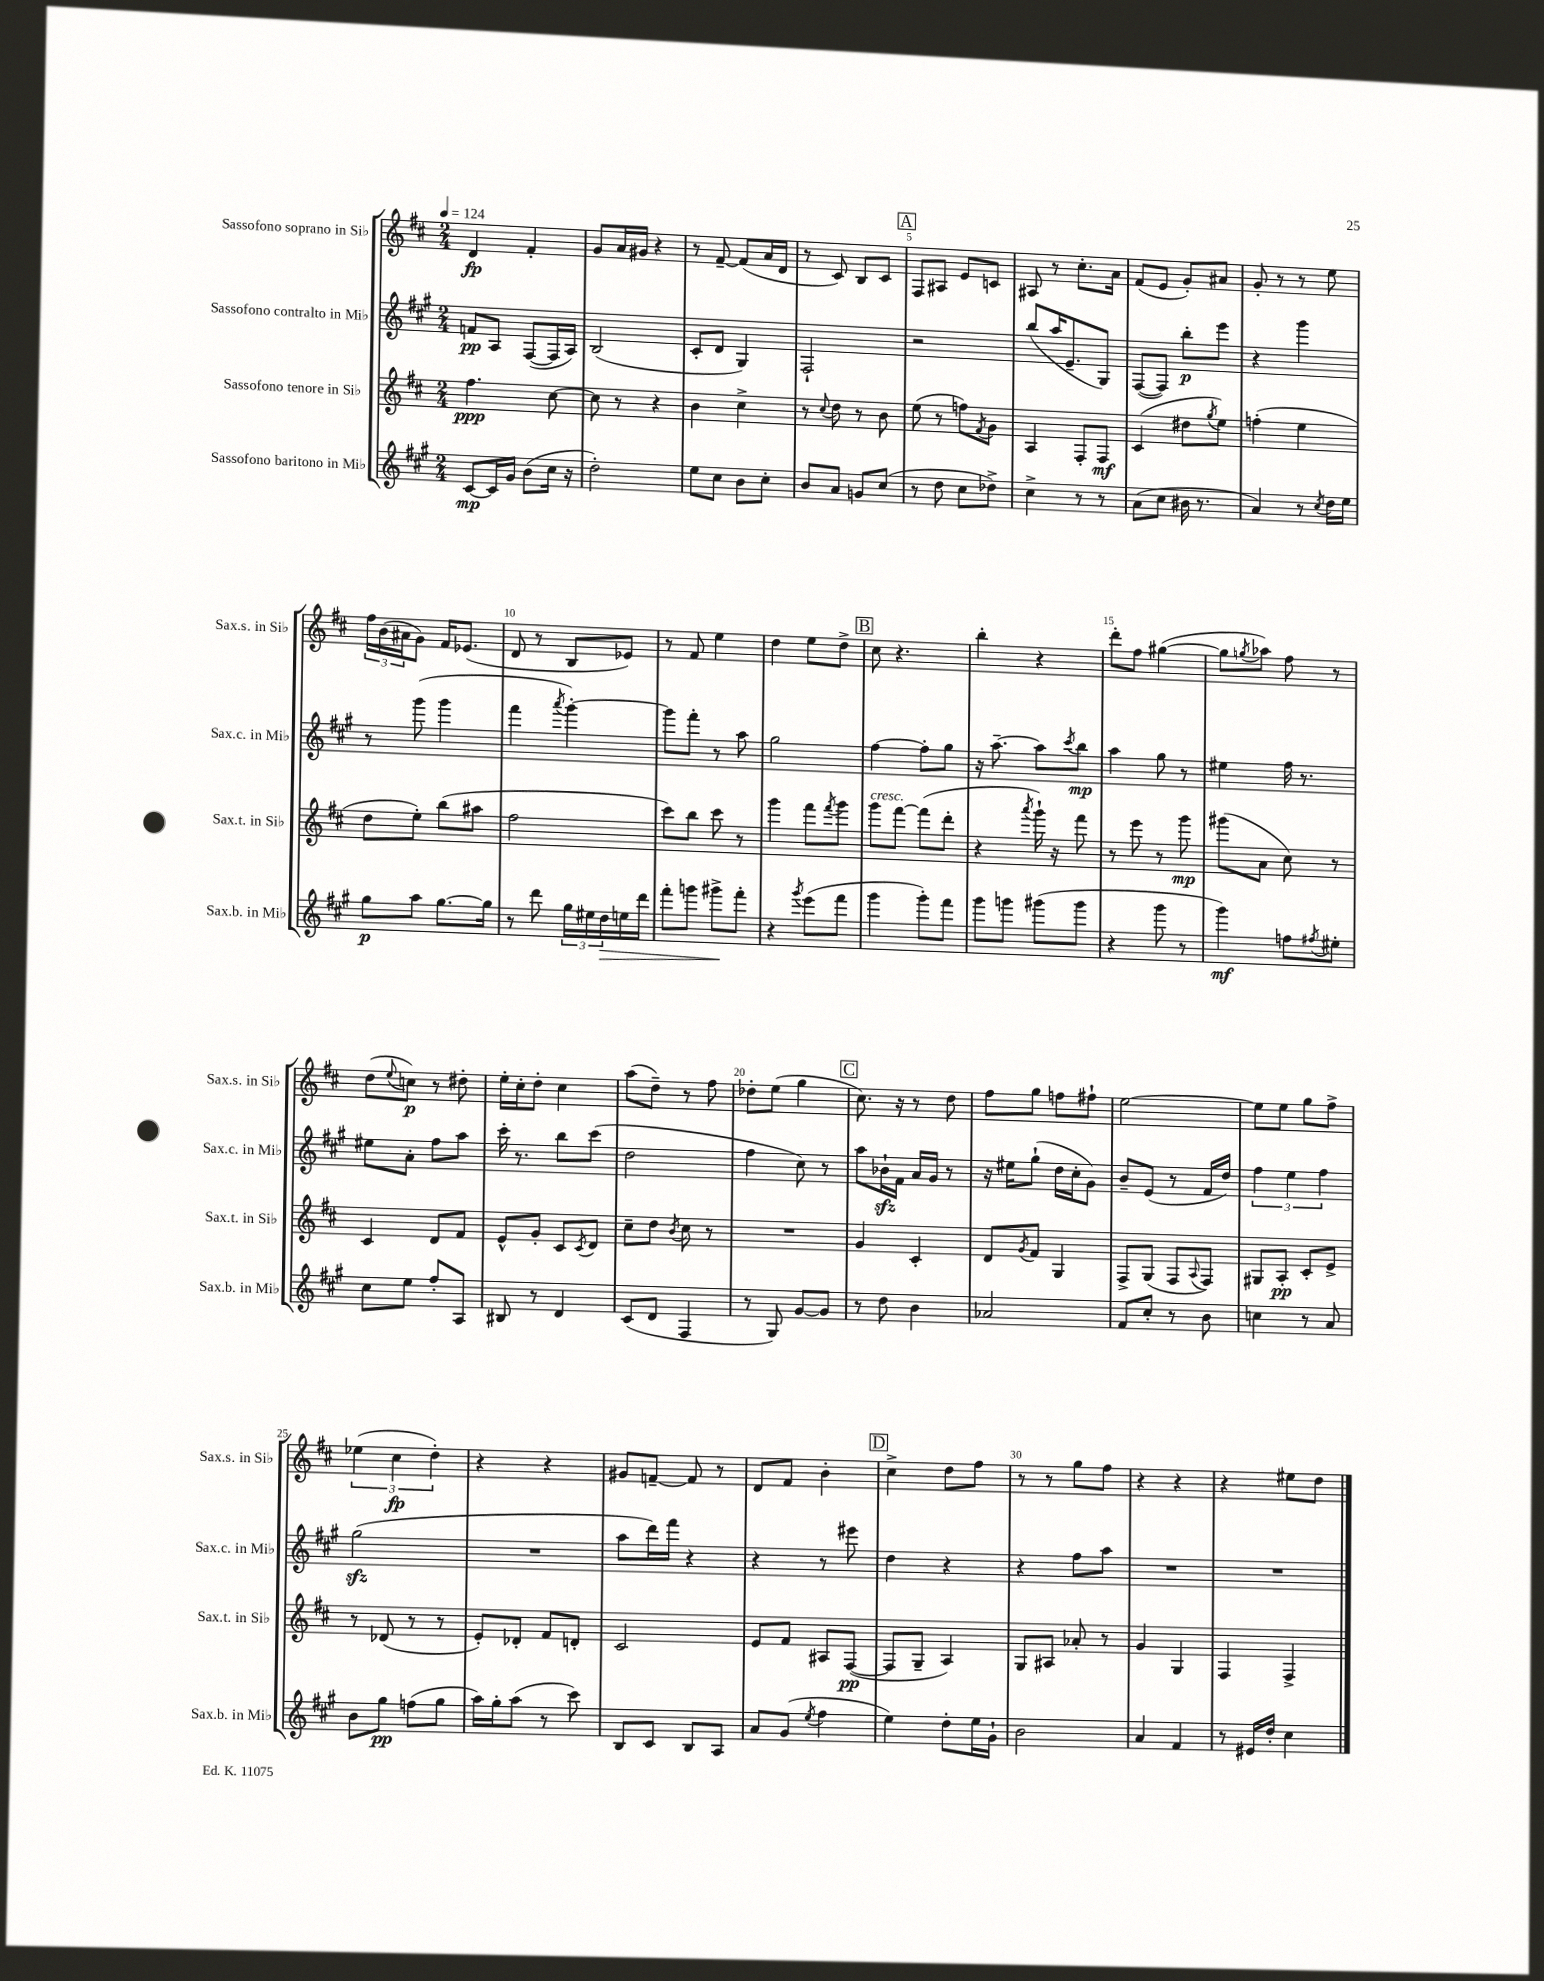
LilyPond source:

<<
\new StaffGroup <<
\new Staff = "s0" \with { instrumentName = "Sassofono soprano in Sib" shortInstrumentName = "Sax.s. in Sib" } {
    \clef treble \key d \major \numericTimeSignature \time 2/4 \tempo 4 = 124
    d'4\fp fis'4-. |
    g'8 a'16 gis'16 r4 |
    r8 fis'8~-- fis'8( a'16 d'16 |
    r8 cis'8) b8 cis'8 |
    \mark \markup { \box "A" } fis8 ais8 e'8 c'8 |
    ais8 r8 cis''8.-. a'16 |
    fis'8( e'8 g'8-.) ais'8 |
    g'8-. r8 r8 e''8 |
    \tuplet 3/2 { fis''16 b'16( ais'16 } g'8) fis'16 ees'8.( |
    d'8 r8 b8 ees'8) |
    r8 fis'8 e''4 |
    d''4 e''8 d''8-> |
    \mark \markup { \box "B" } cis''8 r4. |
    b''4-. r4 |
    d'''8-. fis''8 gis''4~( |
    gis''8 \acciaccatura { g''8 } aes''8) fis''8 r8 |
    d''8( \appoggiatura { e''8 } c''8\p) r8 dis''8-. |
    e''16-. cis''16-. d''8-. cis''4 |
    a''8( d''8--) r8 fis''8 |
    des''8-. e''8( g''4 |
    \mark \markup { \box "C" } cis''8.) r16 r8 d''8 |
    fis''8 g''8 f''8 fis''8-! |
    e''2~ |
    e''8 e''8 g''8 fis''8-> |
    \tuplet 3/2 { ees''4( cis''4\fp d''4-.) } |
    r4 r4 |
    gis'8 f'8~-- f'8 r8 |
    d'8 fis'8 b'4-. |
    \mark \markup { \box "D" } cis''4-> d''8 fis''8 |
    r8 r8 g''8 fis''8 |
    r4 r4 |
    r4 eis''8 d''8 \bar "|." |
}
\new Staff = "s1" \with { instrumentName = "Sassofono contralto in Mib" shortInstrumentName = "Sax.c. in Mib" } {
    \clef treble \key a \major \numericTimeSignature \time 2/4
    f'8\pp a8 fis8~( fis16 a16) |
    b2( |
    cis'8-. d'8 gis4) |
    fis2-! |
    \mark \markup { \box "A" } r2 |
    b''8( a''16 e'8.-- gis8) |
    fis8~( fis8) b''8-.\p e'''8 |
    r4 gis'''4 |
    r8 gis'''8( gis'''4 |
    fis'''4 \acciaccatura { a'''8 } gis'''4~-.) |
    gis'''8 fis'''8-. r8 a''8 |
    gis''2 |
    \mark \markup { \box "B" } fis''4~ fis''8-. gis''8 |
    r16 a''8.~-- a''8 \acciaccatura { cis'''8 } b''8\mp |
    a''4 gis''8 r8 |
    eis''4 fis''16 r8. |
    eis''8 a'8-. fis''8 a''8 |
    cis'''16-. r8. b''8 cis'''8( |
    d''2 |
    fis''4 cis''8) r8 |
    \mark \markup { \box "C" } a''8 bes'16-!\sfz fis'16 a'16 gis'16 r8 |
    r16 eis''16 gis''8-!( d''16 cis''16-. gis'8) |
    b'8-- e'8( r8 fis'16 d''16) |
    \tuplet 3/2 { fis''4 e''4 fis''4 } |
    gis''2\sfz( |
    R2 |
    a''8 d'''16) fis'''16 r4 |
    r4 r8 eis'''8 |
    \mark \markup { \box "D" } d''4 r4 |
    r4 fis''8 a''8 |
    R2 |
    R2 \bar "|." |
}
\new Staff = "s2" \with { instrumentName = "Sassofono tenore in Sib" shortInstrumentName = "Sax.t. in Sib" } {
    \clef treble \key d \major \numericTimeSignature \time 2/4
    fis''4.\ppp cis''8~ |
    cis''8 r8 r4 |
    b'4 cis''4-> |
    r8 \appoggiatura { cis''8 } d''8 r8 b'8 |
    \mark \markup { \box "A" } e''8( r8 f''8) \acciaccatura { fis'8 } g'8 |
    a4 fis8-. fis8\mf |
    cis'4( dis''8 \acciaccatura { g''8 } e''8) |
    f''4-.( e''4 |
    d''8 e''8-.) b''8( ais''8 |
    fis''2 |
    cis'''8) b''8 cis'''8 r8 |
    g'''4 fis'''8 \acciaccatura { fis'''8 } g'''8 |
    \mark \markup { \box "B" } g'''8^\markup { \italic "cresc." } fis'''8~ fis'''8( d'''8-. |
    r4 \acciaccatura { a'''8 } g'''16-!) r16 fis'''8 |
    r8 e'''8 r8 g'''8\mp |
    gis'''8( a'8 cis''8) r8 |
    cis'4 d'8 fis'8 |
    e'8-^ g'8-. cis'8 \acciaccatura { cis'8 } d'8 |
    cis''8-- d''8 \acciaccatura { b'8 } cis''8 r8 |
    R2 |
    \mark \markup { \box "C" } g'4 cis'4-. |
    d'8 \acciaccatura { g'8 } fis'8 g4 |
    fis8-> g8( fis8 \appoggiatura { a8 } fis8) |
    gis8 a8-.\pp cis'8-. e'8-> |
    r8 des'8( r8 r8 |
    e'8-.) des'8-. fis'8 d'8-. |
    cis'2 |
    e'8 fis'8 ais8 fis8~\pp( |
    \mark \markup { \box "D" } fis8 g8-- a4) |
    g8 ais8 aes'8-. r8 |
    g'4 g4 |
    fis4 fis4-> \bar "|." |
}
\new Staff = "s3" \with { instrumentName = "Sassofono baritono in Mib" shortInstrumentName = "Sax.b. in Mib" } {
    \clef treble \key a \major \numericTimeSignature \time 2/4
    cis'8~\mp cis'16 gis'16 b'8( cis''16 r16 |
    d''2-.) |
    e''8 cis''8 b'8 cis''8-. |
    b'8 a'8 g'8 cis''8( |
    \mark \markup { \box "A" } r8 d''8 cis''8 des''8->) |
    cis''4-> r8 r8 |
    a'8( cis''8 bis'16 r8. |
    a'4) r8 \acciaccatura { cis''8 } d''16 e''16 |
    gis''8\p a''8 gis''8.~ gis''16 |
    r8 d'''8 \tuplet 3/2 { gis''16 eis''16 d''16\> } e''16 d'''16 |
    fis'''8-. g'''8 gis'''8->\! fis'''8-. |
    r4 \acciaccatura { gis'''8 } e'''8( fis'''8 |
    \mark \markup { \box "B" } gis'''4 gis'''8-.) fis'''8 |
    gis'''8 g'''8 gis'''8( gis'''8 |
    r4 gis'''8 r8 |
    gis'''4\mf) f''8 \acciaccatura { fis''8 } eis''8-. |
    cis''8 e''8 fis''8-. a8 |
    bis8 r8 d'4 |
    cis'8( d'8 fis4 |
    r8 gis8) gis'8~ gis'8 |
    \mark \markup { \box "C" } r8 d''8 b'4 |
    aes'2 |
    fis'8 cis''8-. r8 b'8 |
    c''4 r8 a'8 |
    b'8 gis''8\pp f''8( gis''8 |
    a''16) gis''16-. a''8( r8 cis'''8) |
    b8 cis'8 b8 a8 |
    a'8 gis'8( \acciaccatura { e''8 } fis''4 |
    \mark \markup { \box "D" } e''4) d''8-. e''16 gis'16-! |
    b'2 |
    a'4 fis'4 |
    r8 eis'16 d''16-. cis''4 \bar "|." |
}
>>
>>
\layout { \context { \Score \override BarNumber.break-visibility = ##(#f #t #t) barNumberVisibility = #(every-nth-bar-number-visible 5) } }
